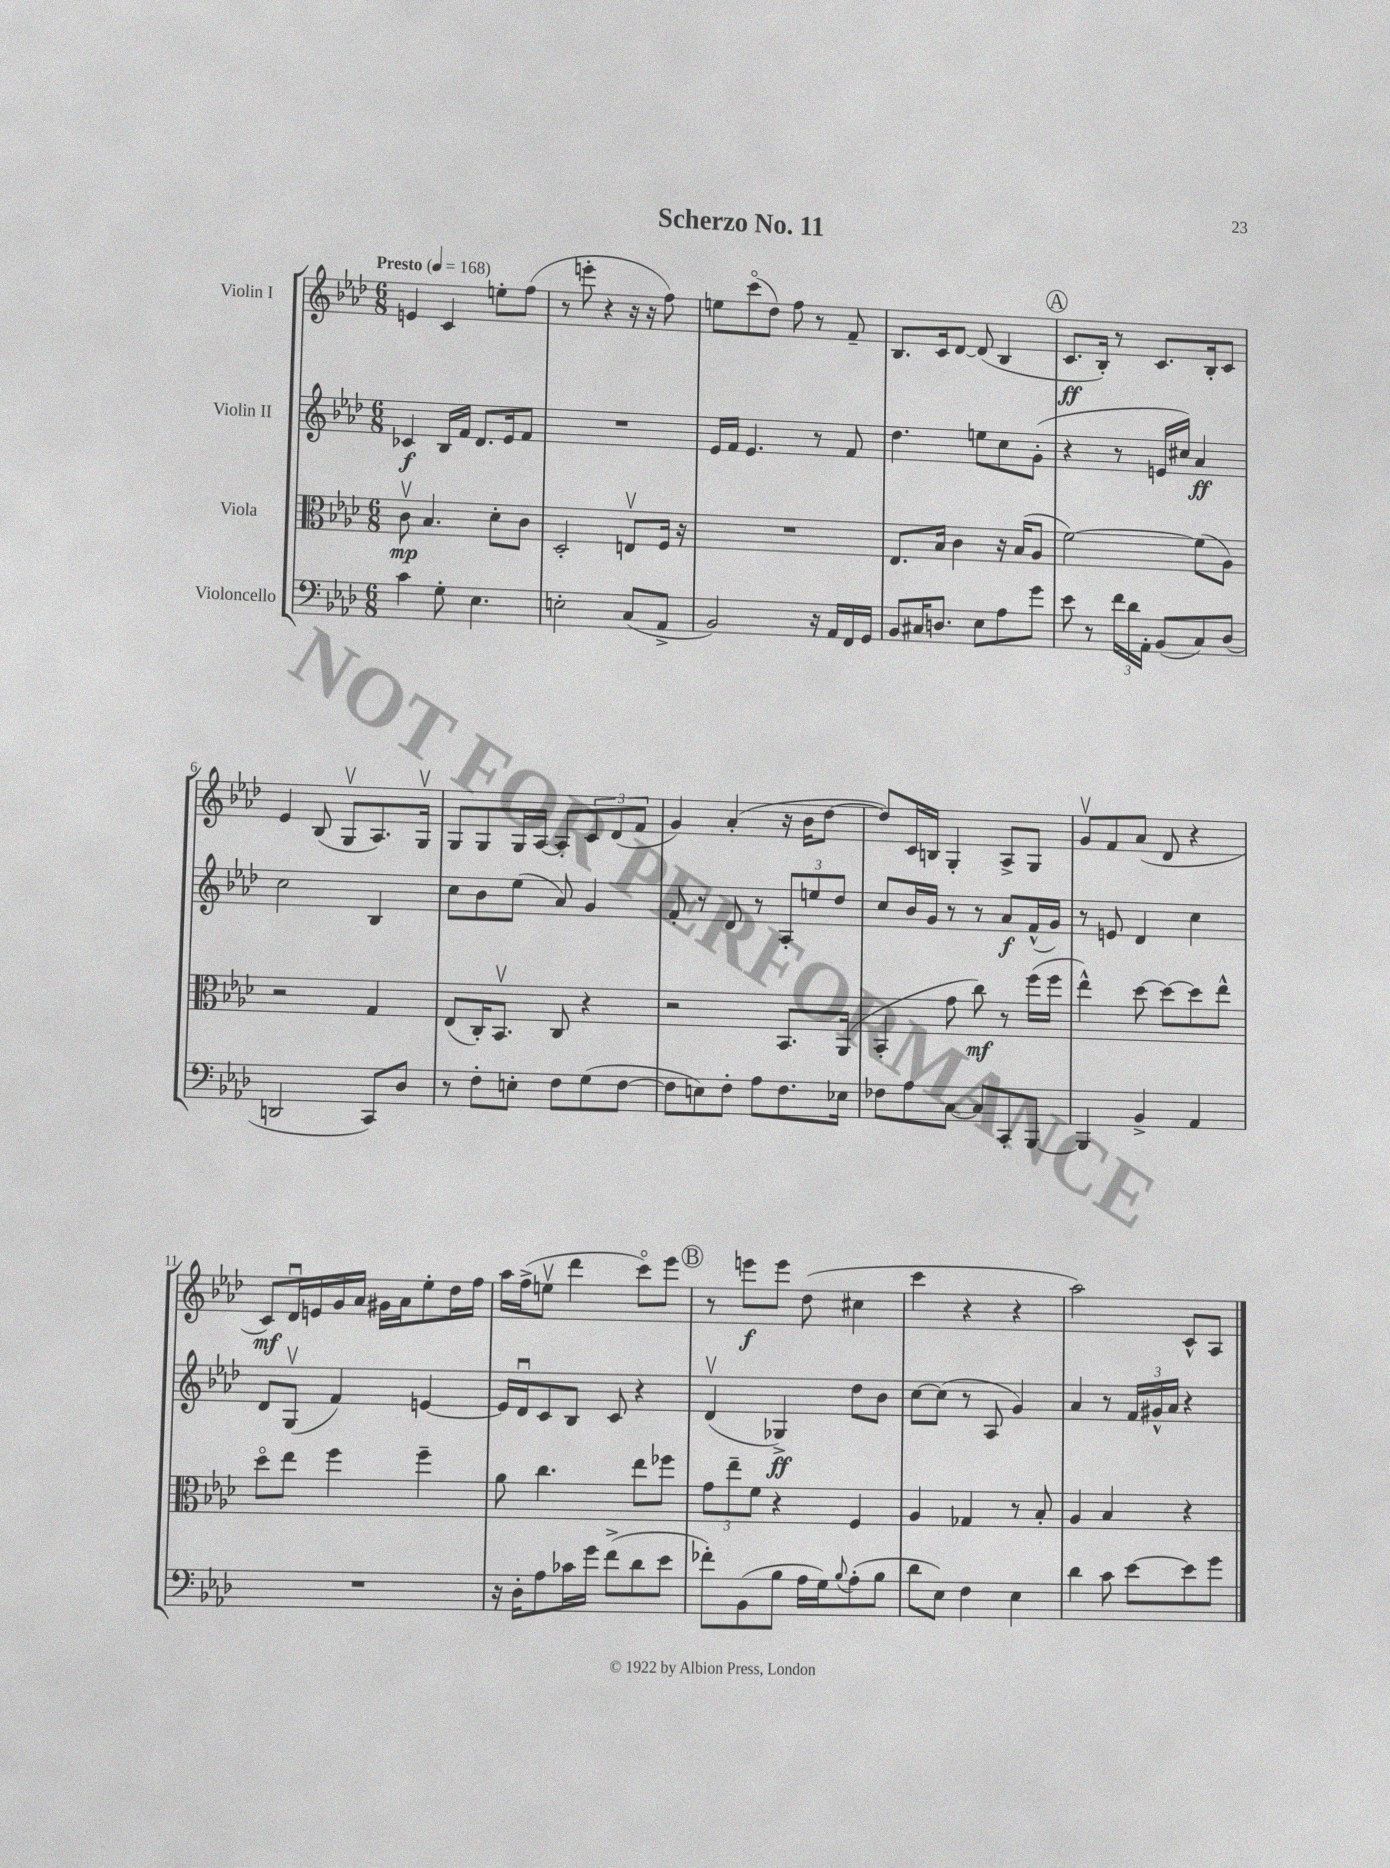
\header { title = "Scherzo No. 11" }
<<
\new StaffGroup <<
\new Staff = "s0" \with { instrumentName = "Violin I" } {
    \clef treble \key aes \major \numericTimeSignature \time 6/8 \tempo "Presto" 4 = 168
    e'4 c'4 e''8-. f''8( |
    r8 e'''8-. r4 r16 r16 f''8) |
    e''8 c'''8\flageolet( des''8) f''8 r8 f'8-- |
    bes8. c'16 des'8~ des'8( bes4 |
    \mark \markup { \circle "A" } c'8.\ff bes16-.) r8 c'8. bes16-. c'8 |
    ees'4 bes8( g8\upbow aes8.) g16\upbow |
    g8 g8 g16 aes16~ aes8-. \tuplet 3/2 { c'8 des'8( f'8 } |
    g'4) aes'4-.( r16 bes'16 des''8~ |
    des''8) c'16 b16 g4-. aes8-> g8 |
    g'8\upbow f'8 aes'8( des'8 r4 |
    c'8\mf) des'16\downbow e'16 g'16 aes'16 gis'16 aes'16 ees''8-. des''16 f''16 |
    aes''16 f''16->( e''8\upbow des'''4 c'''8\flageolet) ees'''8 |
    \mark \markup { \circle "B" } r8 e'''8\f e'''8 des''8( cis''4 |
    c'''4 r4 r4 |
    aes''2) c'8-^ aes8 \bar "|." |
}
\new Staff = "s1" \with { instrumentName = "Violin II" } {
    \clef treble \key aes \major \numericTimeSignature \time 6/8
    ces'4\f bes16 f'16 des'8. ees'16 f'8 |
    R2. |
    ees'16 f'16 ees'4. r8 f'8 |
    des''4. e''8 c''8 g'8-.( |
    \mark \markup { \circle "A" } r4 r8 e'16 cis''16) aes'4\ff |
    c''2 bes4 |
    c''8 bes'8 ees''8( aes'8) g'4 |
    f'8-. r8 des'8 r8 \tuplet 3/2 { aes8-. e''8 des''8 } |
    c''8 bes'16 g'16 r8 r8 aes'8\f f'16-^( g'16) |
    r8 e'8 des'4 c''4 |
    des'8 g8\upbow( f'4) e'4~ |
    e'16 des'16\downbow c'8 bes8 c'8 r4 |
    \mark \markup { \circle "B" } des'4\upbow( ges4->\ff) des''8 bes'8 |
    c''8~ c''8( r8 aes8 g'4) |
    aes'4 r8 \tuplet 3/2 { f'16 gis'16-^ aes'16 } r4 \bar "|." |
}
\new Staff = "s2" \with { instrumentName = "Viola" } {
    \clef alto \key aes \major \numericTimeSignature \time 6/8
    c'8\upbow\mp bes4. des'8-. c'8 |
    des2-. e8\upbow f16 r16 |
    R2. |
    ees8. bes16 c'4 r16 bes16( aes8 |
    \mark \markup { \circle "A" } f'2~) f'8( aes8) |
    r2 g4 |
    ees8( c16-.) bes,8.\upbow c8 r4 |
    r2 bes,8. aes,16( |
    bes,4-. g'8 c''8\mf) r8 f''16( f''16 |
    ees''4-^) des''8~ des''8~ des''8 ees''8-^ |
    des''8\flageolet ees''8 f''4 f''4-- |
    aes'8 c''4. ees''8 fes''8 |
    \mark \markup { \circle "B" } \tuplet 3/2 { g'8 ees''8-- f'8 } r4 f4 |
    aes4 ges4 r8 bes8-. |
    aes4 bes4 r4 \bar "|." |
}
\new Staff = "s3" \with { instrumentName = "Violoncello" } {
    \clef bass \key aes \major \numericTimeSignature \time 6/8
    c'4 g8-. ees4. |
    e2-. c8( aes,8-> |
    bes,2) r16 aes,16 f,16 g,16 |
    bes,8 cis16 d8. ees8 aes8 g'8 |
    \mark \markup { \circle "A" } ees'8 r8 \tuplet 3/2 { f'16 des'16 aes,16-. } bes,8( c8) des8( |
    d,2 c,8) des8 |
    r8 f8-. e8-. f8 g8( f8~ |
    f8 e8) f8-. aes8 f8. ees16 |
    fes8 aes8 c8~ c8 c,8-. bes,,8~ |
    bes,,4 bes,4-> aes,4 |
    R2. |
    r16 des16-. aes8 ces'16 g'16 f'8->( des'8 ees'8 |
    \mark \markup { \circle "B" } fes'8-.) bes,8( bes8 aes16 g16) \appoggiatura { bes8 } aes8-.( bes8 |
    des'8 ees8) f4 ees4 |
    des'4 c'8 ees'8~ ees'8 g'8 \bar "|." |
}
>>
>>
